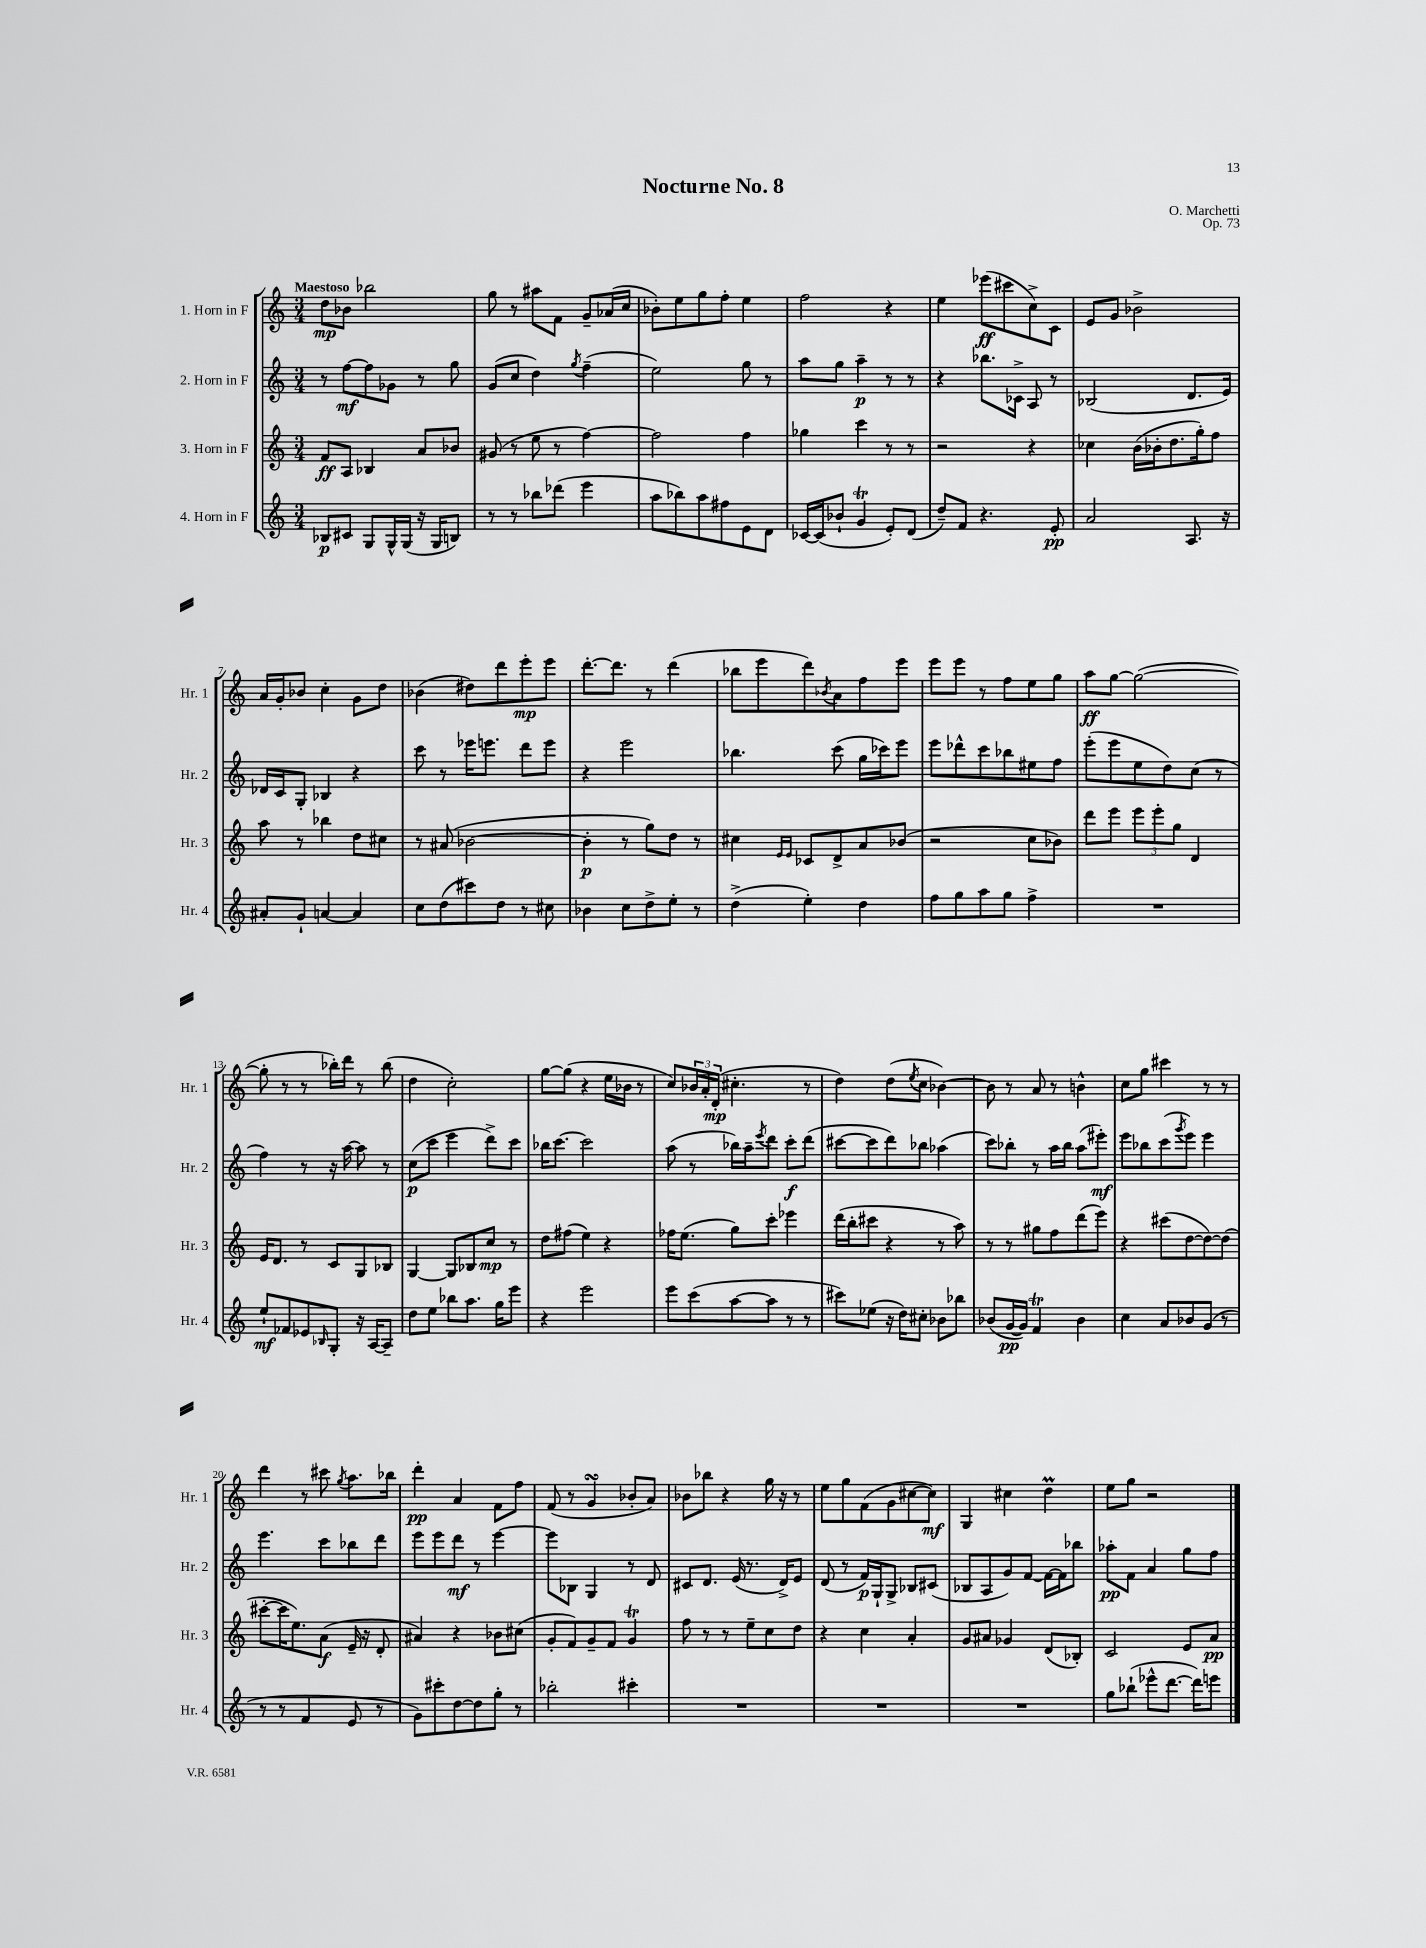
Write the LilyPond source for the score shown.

\header { title = "Nocturne No. 8" composer = "O. Marchetti" opus = "Op. 73" }
<<
\new StaffGroup <<
\new Staff = "s0" \with { instrumentName = "1. Horn in F" shortInstrumentName = "Hr. 1" } {
    \clef treble \key c \major \numericTimeSignature \time 3/4 \tempo "Maestoso"
    d''8\mp bes'8 bes''2 |
    g''8 r8 ais''8 f'8 g'8-- aes'16( c''16 |
    bes'8-.) e''8 g''8 f''8-. e''4 |
    f''2 r4 |
    e''4 ees'''8\ff( cis'''8 c''8->) c'8 |
    e'8 g'8 bes'2-> |
    a'16 g'16-. bes'8 c''4-. g'8 d''8 |
    bes'4( dis''8) d'''8 e'''8-.\mp e'''8 |
    d'''8.~-. d'''8. r8 d'''4( |
    bes''8 e'''8 d'''8) \acciaccatura { bes'8 } a'8 f''8 e'''8 |
    e'''8 e'''8 r8 f''8 e''8 g''8 |
    a''8\ff g''8~ g''2~( |
    g''8-. r8 r8 bes''16-.) d'''16 r8 bes''8( |
    d''4 c''2-.) |
    g''8~ g''8( r4 e''16 bes'16 r8 |
    c''8) \tuplet 3/2 { bes'16 a'16-. d'16-.\mp( } cis''4.-. r8 |
    d''4) d''8( \acciaccatura { e''8 } c''8 bes'4~) |
    bes'8 r8 a'8 r8 b'4-^ |
    c''8 g''8 cis'''4 r8 r8 |
    d'''4 r8 cis'''8 \acciaccatura { g''8 } a''8. bes''16 |
    d'''4-.\pp a'4 f'8 f''8 |
    f'8( r8 g'4\turn bes'8-. a'8) |
    bes'8 bes''8 r4 g''16 r16 r8 |
    e''8 g''8 f'8( g'8 cis''8~ cis''8\mf) |
    g4 cis''4 d''4\prall |
    e''8 g''8 r2 \bar "|." |
}
\new Staff = "s1" \with { instrumentName = "2. Horn in F" shortInstrumentName = "Hr. 2" } {
    \clef treble \key c \major \numericTimeSignature \time 3/4
    r8 f''8~\mf f''8 ges'8 r8 g''8 |
    g'8( c''8 d''4) \acciaccatura { g''8 } f''4--( |
    e''2) g''8 r8 |
    a''8 g''8 a''4--\p r8 r8 |
    r4 bes''8. ces'16-> a8 r8 |
    bes2( d'8. e'16) |
    des'16 c'16 g8-. bes4 r4 |
    c'''8 r8 ees'''16 e'''8. d'''8 e'''8 |
    r4 e'''2 |
    bes''4. c'''8( g''16 ces'''16) e'''8 |
    e'''8 des'''8-^ c'''8 bes''8 eis''8 f''8 |
    e'''8-.( e'''8 e''8 d''8) c''8( r8 |
    f''4) r8 r16 a''16~ a''8 r8 |
    c''8\p( c'''8 e'''4 d'''8->) c'''8 |
    bes''16 c'''8.~ c'''2 |
    a''8( r8 bes''16) a''16-- \acciaccatura { e'''8 } d'''8 c'''8-.\f d'''8( |
    cis'''8~ cis'''8 d'''8) bes''8 aes''4( |
    c'''8) bes''8-. r8 a''16 bes''16 a''8( eis'''8-.\mf) |
    e'''8 bes''8 c'''8( \acciaccatura { g'''8 } e'''8) e'''4 |
    e'''4. c'''8 bes''8 d'''8 |
    e'''8 e'''8 d'''8\mf r8 e'''4~ |
    e'''8 bes8 g4 r8 d'8 |
    cis'8 d'8. e'16( r8. d'16->) e'8 |
    d'8( r8 f'16\p) g16-! g8-> bes8 cis'8( |
    bes8 a8 g'8) f'8~ f'16~ f'16 bes''8 |
    aes''8-.\pp f'8 a'4 g''8 f''8 \bar "|." |
}
\new Staff = "s2" \with { instrumentName = "3. Horn in F" shortInstrumentName = "Hr. 3" } {
    \clef treble \key c \major \numericTimeSignature \time 3/4
    f'8\ff a8 bes4 a'8 bes'8 |
    gis'8( r8 e''8 r8 f''4~) |
    f''2 f''4 |
    ges''4 c'''4 r8 r8 |
    r2 r4 |
    ces''4 b'16( bes'16-. d''8. g''16-.) f''8 |
    a''8 r8 bes''4 d''8 cis''8 |
    r8 ais'8( bes'2~ |
    bes'4-.\p r8 g''8) d''8 r8 |
    cis''4 \grace { e'16 e'16 } ces'8 d'8-> a'8 bes'8( |
    r2 c''8 bes'8) |
    d'''8 e'''8 \tuplet 3/2 { e'''8 e'''8-. g''8 } d'4 |
    e'16 d'8. r8 c'8 g8 bes8 |
    g4~ g8 bes8 c''8\mp r8 |
    d''8 fis''8( e''4) r4 |
    fes''16 e''8.( g''8) c'''8-. ees'''4 |
    d'''16( b''16-. cis'''8 r4 r8 a''8) |
    r8 r8 gis''8 f''8 d'''8( e'''8) |
    r4 cis'''8( d''8~ d''8~) d''8( |
    cis'''8~-. cis'''16 e''8.) a'8\f( e'16-- r16 d'8-. |
    ais'4) r4 bes'8 cis''8( |
    g'8-. f'8) g'8-- f'8 g'4\trill |
    f''8 r8 r8 e''8-- c''8 d''8 |
    r4 c''4 a'4-. |
    g'8 ais'8 ges'4 d'8( bes8-.) |
    c'2 e'8 a'8\pp \bar "|." |
}
\new Staff = "s3" \with { instrumentName = "4. Horn in F" shortInstrumentName = "Hr. 4" } {
    \clef treble \key c \major \numericTimeSignature \time 3/4
    bes8\p cis'8 g8 g16-^ g16( r16 g16 b8) |
    r8 r8 bes''8 des'''8( e'''4 |
    a''8 bes''8) a''8 fis''8 e'8 d'8 |
    ces'16~ ces'16( bes'8-! g'4\trill e'8-.) d'8( |
    d''8--) f'8 r4. e'8-.\pp |
    a'2 a8. r16 |
    ais'8-. g'8-! a'4~ a'4 |
    c''8 d''8( cis'''8) d''8 r8 cis''8 |
    bes'4 c''8 d''8-> e''8-. r8 |
    d''4->( e''4-.) d''4 |
    f''8 g''8 a''8 g''8 f''4-> |
    R2. |
    e''8-!\mf fes'8 ees'8 \grace { bes16 } g8-. r16 a16~ a8-- |
    d''8 e''8 bes''8 a''8. g''16 e'''8 |
    r4 e'''2 |
    e'''8 c'''8( a''8~ a''8 r8 r8 |
    cis'''8) ees''8( r16 d''16) cis''8-. bes'8 bes''8 |
    bes'8( g'16~\pp g'16) f'4\trill bes'4 |
    c''4 a'8 bes'8 g'8( r8 |
    r8 r8 f'4 e'8 r8 |
    g'8) cis'''8-. d''8~ d''8 g''8-. r8 |
    bes''2-. cis'''4-. |
    R2. |
    R2. |
    R2. |
    g''8 bes''8-!( ees'''8-^ d'''8.~ d'''16) e'''8 \bar "|." |
}
>>
>>
